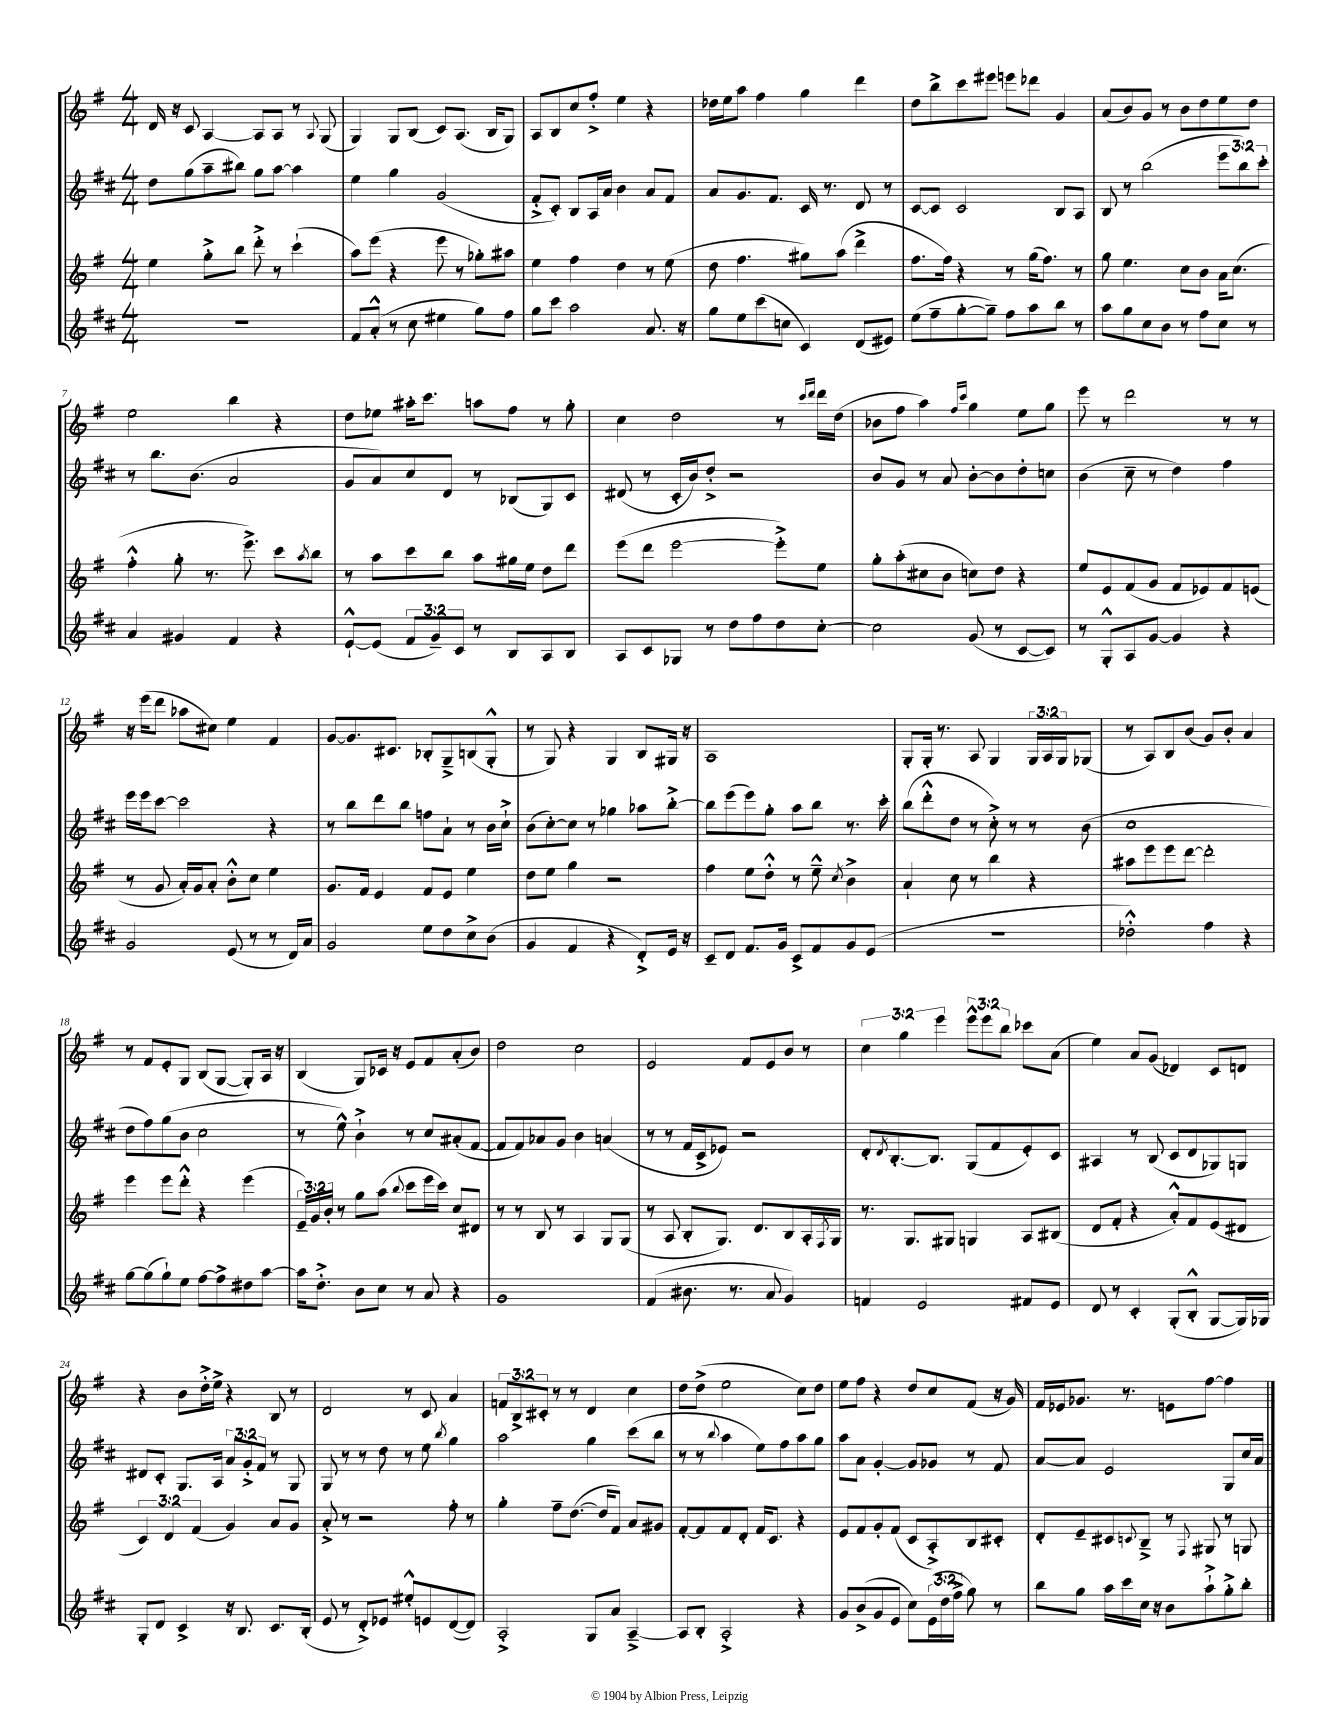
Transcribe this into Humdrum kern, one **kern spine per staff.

**kern	**kern	**kern	**kern
*staff4	*staff3	*staff2	*staff1
*clefG2	*clefG2	*clefG2	*clefG2
*k[f#c#]	*k[f#]	*k[f#c#]	*k[f#]
*M4/4	*M4/4	*M4/4	*M4/4
1r	4ee	8dd	16d
.	.	.	16r
.	.	(8gg	8c
.	8gg'^	8aa~	[4A
.	8bb	8bb#)	.
.	8ddd'^	8gg	8A]
.	8r	[8aa	8A
.	(4ccc`	4aa]	8r
.	.	.	8qqA
.	.	.	(8G
=	=	=	=
8f#	8aa)	4ee	4G)
(8a'^^	(8eee	.	.
8r	4r	4gg	8G
8cc#	.	.	(8B
4ee#	8eee	(2g	8c)
.	8r	.	(8.A
8gg)	8gg-')	.	.
.	.	.	16B
8ff#	8aa#	.	8G)
=	=	=	=
8gg	4ee	8f#'^	8A
8ccc#	.	8c#')	8B
2aa	4ff#	8B	8cc
.	.	16A	8ff#'^
.	.	16a	.
.	4dd	4b	4ee
8.a	8r	8a	4r
.	(8ee	8f#	.
16r	.	.	.
=	=	=	=
8gg	8dd	8a	16dd-
.	.	.	16ee
8ee	4.ff#	8.g	8aa
(8ccc#	.	.	4ff#
.	.	8.f#	.
8cc	.	.	.
4c#)	8gg#)	16c#	4gg
.	.	8.r	.
.	(8aa	.	.
(8d	4ddd^	8d	4ddd
8e#)	.	8r	.
=	=	=	=
(8ee	8.ff#	[8c#	8dd
8ff#~	.	8c#]	8bb^
.	16ff#)	.	.
[8gg'	4r	2c#	8ccc
8gg~])	.	.	8eee#
8ff#	8r	.	8eee
8aa	(16gg	.	8ddd-
.	8.ff#)	.	.
8bb	.	8B	4g
8r	8r	8A	.
=	=	=	=
8aa	8gg	8B	(8a
8gg	4.ee	8r	8b)
8cc#	.	(2bb	8g
8b	.	.	8r
8r	8cc	.	8b
8ff#	8b	.	8dd
8cc#	16a	12eee	8ee
.	(8.cc	.	.
.	.	12bb)	.
8r	.	.	8dd
.	.	12ccc#'	.
=	=	=	=
4a	4ff#'^^	8r	2ee
.	.	8.bb	.
4g#	8gg'	.	.
.	.	(8.b	.
.	8.r	.	.
4f#	.	2a	4bb
.	8.eee^)	.	.
4r	8ccc	.	4r
.	8qaa	.	.
.	8bb	.	.
=	=	=	=
[8e`^^	8r	8g	8dd
(8e]	8aa	8a)	8ee-
12f#	8ccc	8cc#	16aa#'
.	.	.	8.ccc
12g~)	.	.	.
.	8bb	8d	.
12c#	.	.	.
8r	8aa	8r	8aa
8B	16gg#	(8B-	8ff#
.	16ee	.	.
8A	8dd	8G)	8r
8B	8ddd	8c#	8gg'
=	=	=	=
8A	(8eee	(8d#	4cc
8c#	8ddd	8r	.
8G-	[2eee	16c#'	2dd
.	.	16b)	.
8r	.	8dd'^	.
8dd	.	2r	.
8ff#	.	.	.
8dd	8eee'^])	.	8r
.	.	.	16qqccc
.	.	.	16qqddd
[8cc#'	8ee	.	16ddd
.	.	.	(16dd
=	=	=	=
2cc#]	8gg'	8b	8b-
.	(8aa'	8g	8ff#
.	8cc#	8r	4aa)
.	8b	8a	.
.	.	.	16qqff#
.	.	.	16qqccc
(8g	8cc)	[8b'	4gg
8r	8dd	8b]	.
[8c#	4r	8dd'	8ee
8c#])	.	8cc	8gg
=	=	=	=
8r	8ee	(4b	8eee
8G'^^	8e	.	8r
8A	(8f#	8cc#~	2ddd
[8g	8g	8r	.
4g]	8f#	4dd)	.
.	8e-)	.	.
4r	8f#	4ff#	8r
.	(8e	.	8r
=	=	=	=
2g	8r	16eee	16r
.	.	16eee	(16eee
.	8g	[8ccc#	8ddd
.	16a')	2ccc#]	8aa-
.	16g	.	.
.	8a'	.	8cc#)
(8e	8b'^^	.	4ee
8r	8cc	.	.
8r	4ee	4r	4f#
16d)	.	.	.
16a	.	.	.
=	=	=	=
2g	8.g	8r	[8g
.	.	8bb	8.g]
.	16f#	.	.
.	4e	8ddd	.
.	.	.	8.c#
.	.	8bb	.
8ee	8f#	8ff	8B-'
8dd	8e	8a`	8G~^
8cc#^	4ee	8r	(8B
(8b	.	16b	8G'^^
.	.	16cc#`^	.
=	=	=	=
4g	8dd	(8b	8r
.	8ee	[8cc#')	8G)
4f#	4gg	8cc#]	4r
.	.	8r	.
4r	2r	4gg-	4G
8d'^)	.	8aa-	8B
16e	.	[8bb'^	16G#
16r	.	.	16r
=	=	=	=
8c#~	4ff#	8bb]	1A
8d	.	(8eee	.
8.f#	8ee	8eee)	.
.	8dd'^^	8gg'	.
16g	.	.	.
8c#^	8r	8aa	.
8f#	8ee~^^	8bb	.
.	8qcc	.	.
8g	4b^	8.r	.
(8e	.	.	.
.	.	16ccc#'	.
=	=	=	=
1r	4a`	(8bb	8G'
.	.	8ddd'^^	16G'
.	.	.	8.r
.	8cc	8dd	.
.	8r	8r	8A
.	4bb	8cc#'^)	4G
.	.	8r	.
.	4r	8r	24G
.	.	.	24A
.	.	.	24G
.	.	(8b	(8G-
=	=	=	=
2dd-'^^)	8aa#	1cc#	8r
.	8eee	.	8A)
.	8eee	.	8B
.	[8ddd	.	(8b
4ff#	2ddd']	.	8g)
.	.	.	8b'
4r	.	.	4a
=	=	=	=
[8gg	4eee	8dd	8r
(8gg]	.	8ff#)	8f#
8gg`)	8eee	(8gg	8e'
8ee	8ddd'^^	8b	8G
[8ff#	4r	2cc#	(8B
8ff#^]	.	.	[8G
8dd#	(4eee	.	8G'])
[8aa	.	.	16A
.	.	.	16r
=	=	=	=
16aa]	24e~)	8r	(4B
.	24g	.	.
8.dd'^	.	.	.
.	24b'	.	.
.	8r	8ee^^)	.
8b	8gg	4b`^	8G)
8cc#	(8aa	.	16c-
.	.	.	16r
.	8qqbb	.	.
8r	8ccc	8r	8e
8a	16eee	8cc#	8f#
.	16ccc)	.	.
4r	8cc	(8a#'	(8a'
.	8d#	[8f#	8b)
=	=	=	=
1g	8r	8f#]	2dd
.	8r	8f#)	.
.	8B	8a-	.
.	8r	8g	.
.	4A	4b	2cc
.	8G	(4a	.
.	(8G	.	.
=	=	=	=
(4f#	8r	8r	2e
.	8A	8r	.
8.b#	8B'	16f#	.
.	.	16c#^	.
.	8.G)	8e-)	.
8.r	.	.	.
.	.	2r	8f#
.	8.d	.	.
8a	.	.	8e
4g)	8B	.	8b
.	16A'	.	8r
.	8qF#	.	.
.	16G	.	.
=	=	=	=
4f	8.r	8d'	6cc
.	.	8qd	.
.	.	[8.B'	.
.	.	.	6gg
.	8.G	.	.
2e	.	.	.
.	.	8.B]	.
.	.	.	6eee
.	8G#	.	.
.	4G	(8G	12eee^^
.	.	.	12eee
.	.	8f#	.
.	.	.	12bb
8f#	8A	8e')	8ccc-
8e	(8B#	8c#	(8a
=	=	=	=
8d	8d	4A#	4ee)
8r	8f#'	.	.
4c#'	4r	8r	8a
.	.	(8B	(8g
(8G'	8a'^^)	8c#	4d-)
8B'^^	8f#	8d	.
[8G	(8e	8G-)	8c
16G])	8d#	8G	8d
16G-	.	.	.
=	=	=	=
8G'	6c)	8d#	4r
8d	.	8c#'	.
.	6d	.	.
4c#^	.	8.G	8b
.	(6f#	.	.
.	.	.	16dd'^
.	.	16A	16ee^
16r	4g)	12a	4r
8.B	.	.	.
.	.	12g'^	.
.	.	12f#	.
8.c#	8a	8r	8B
.	8g	8G	8r
(16B'	.	.	.
=	=	=	=
8e	8a'^	8G	2d
8r	8r	8r	.
8d'^)	2r	8r	.
8e-	.	8dd	.
8ee#'^^	.	8r	8r
8e	.	8ee	8c
.	.	8qbb	.
([8d	8ff#'	4gg	4a
8d])	8r	.	.
=	=	=	=
2A'^	4gg'	2aa	12f
.	.	.	12B^
.	.	.	12c#'
.	8ff#~	.	8r
.	([8.dd	.	8r
8G	.	4gg	4d
.	16dd]	.	.
8a	8f#)	.	.
[4A~^	8a	(8ccc#	4cc
.	8g#	8bb	.
=	=	=	=
8A]	[8f#'	8r	8dd
8B'	8f#]	8r	(8dd^
.	.	8qqbb	.
2A'^	8f#	4aa	2ee
.	8d'	.	.
.	16f#	8ee)	.
.	8.c	.	.
.	.	8ff#	.
4r	4r	8aa	8cc)
.	.	8gg	8dd
=	=	=	=
8g	8e	8aa	8ee
(8b^	8f#	8a	8ff#
8g	8g'	[4g'	4r
8e	(8f#	.	.
8cc#)	8c	8g]	8dd
(24e	8A'^)	8g-	8cc
24dd	.	.	.
24ff#^	.	.	.
8gg)	8B	8r	(8f#
8r	8c#'	8f#	16r
.	.	.	16g)
=	=	=	=
8bb	8d'	[8a	16f#
.	.	.	16e-
8gg	8e~	8a]	8.g-
16aa	8c#	2e	.
16ccc#	.	.	8.r
.	8qqc	.	.
16cc#	8B~^	.	.
16r	.	.	.
8b	8r	.	8e
.	8qqF#	.	.
8aa`^	8G#	.	[8ff#
8gg'^	8r	8G	4ff#]
8bb'	8G	16cc#	.
.	.	16a	.
==	==	==	==
*-	*-	*-	*-
